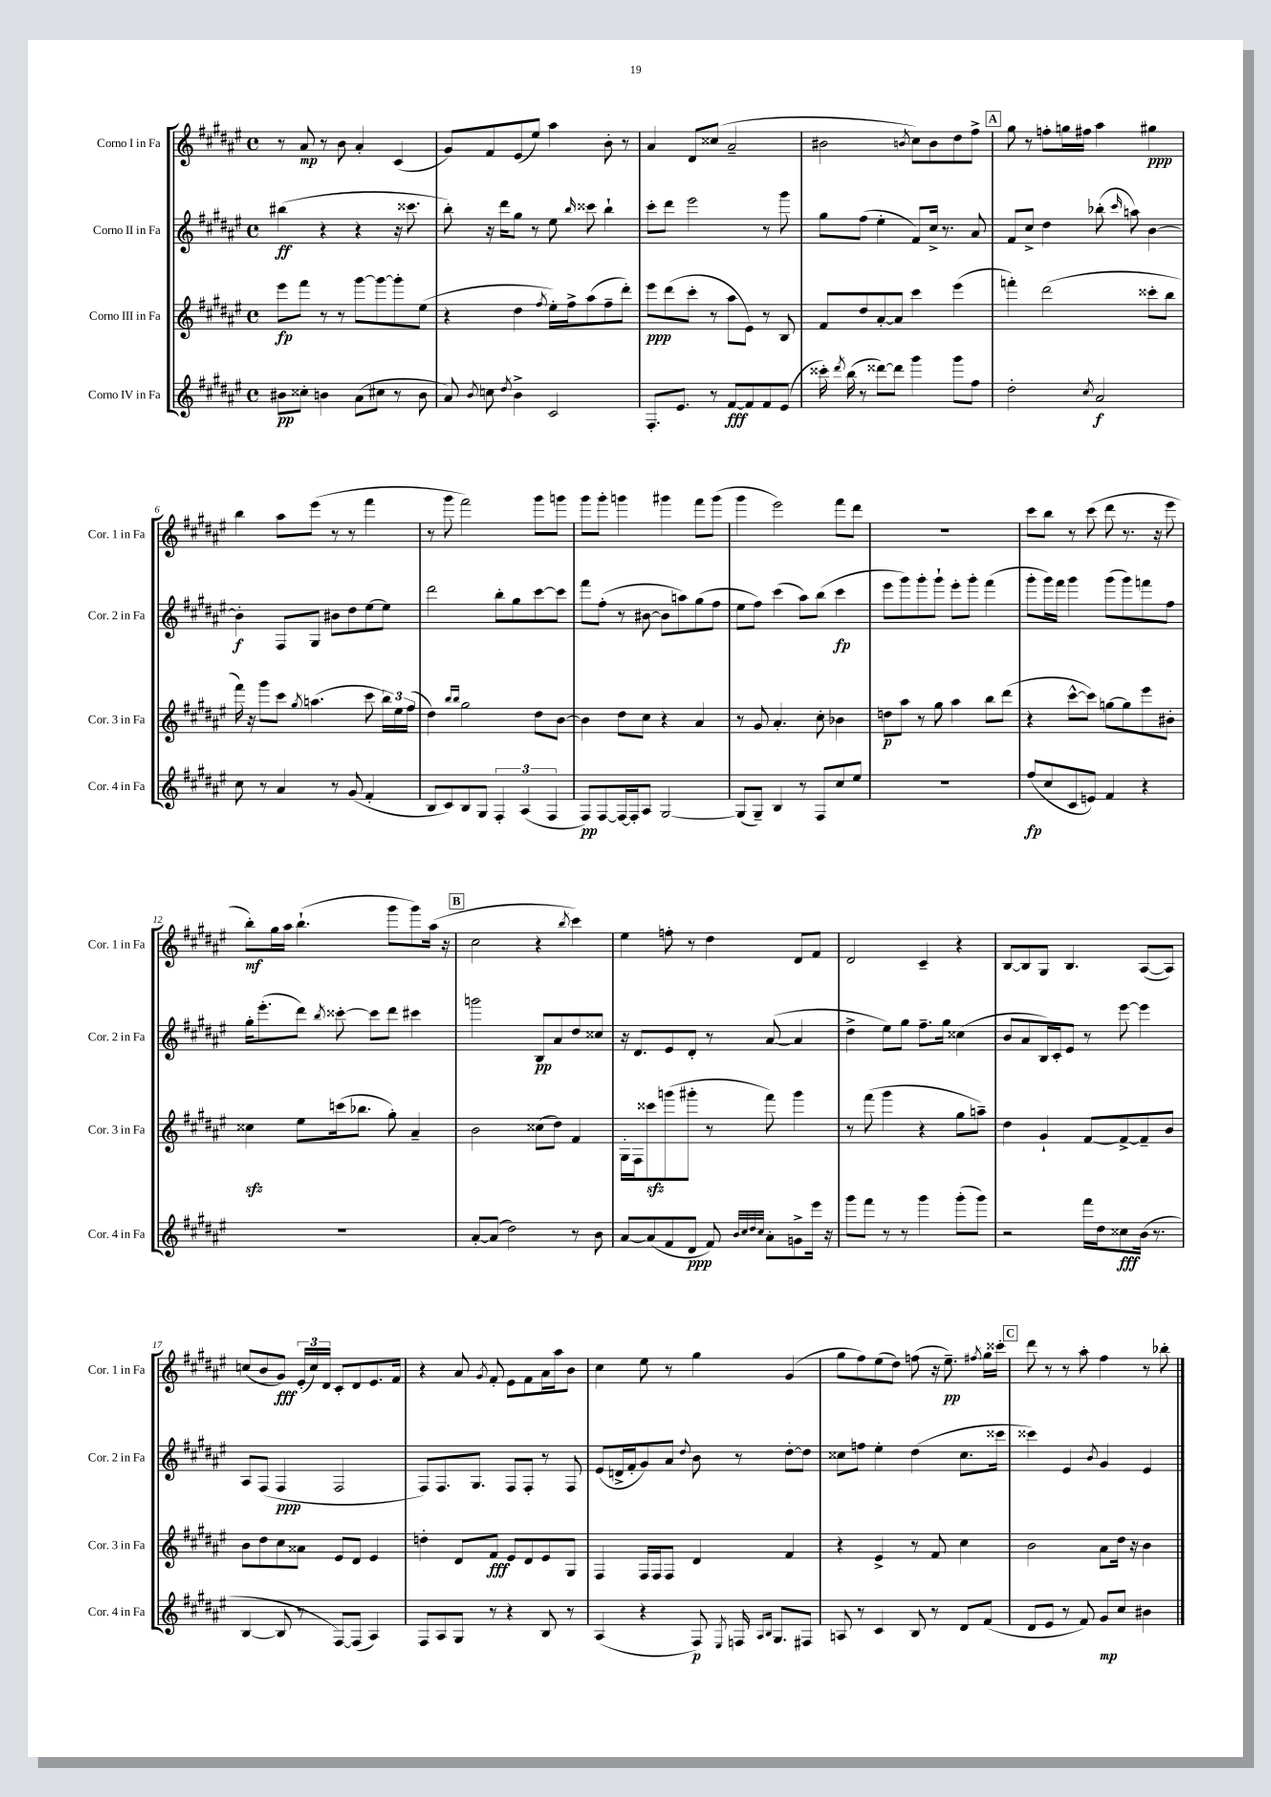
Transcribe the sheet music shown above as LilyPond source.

<<
\new StaffGroup <<
\new Staff = "s0" \with { instrumentName = "Corno I in Fa" shortInstrumentName = "Cor. 1 in Fa" } {
    \clef treble \key fis \major \defaultTimeSignature \time 4/4
    \autoBeamOff r8 ais'8\mp r8 b'8 ais'4-. cis'4( |
    gis'8[) fis'8 eis'8( eis''8]) ais''4 b'8-. r8 |
    ais'4 dis'8[ cisis''8]( ais'2-- |
    bis'2 \acciaccatura { b'8 } cis''8[) b'8 dis''8 fis''8]-> |
    \mark \markup { \box "A" } gis''8 r8 f''8[-. g''16 fis''16] ais''4 gis''4\ppp |
    b''4 ais''8[ eis'''8]( r8 r8 fis'''4 |
    r8 gis'''8 fis'''2) gis'''8[ g'''8] |
    gis'''8[ gis'''8]-. g'''4 gis'''4 fis'''8[ gis'''8]( |
    gis'''4 eis'''2) fis'''8[ dis'''8] |
    R1 |
    cis'''8[ b''8] r8 cis'''8( dis'''8 r8. r16 eis'''8 |
    b''8[-.\mf) gis''16 ais''16] b''4.-!( gis'''8[ gis'''8) ais''16]( r16 |
    \mark \markup { \box "B" } cis''2 r4 \acciaccatura { b''8 } cis'''4) |
    eis''4 f''8-. r8 dis''4 dis'8[ fis'8] |
    dis'2 cis'4-- r4 |
    b8[~ b8 gis8] b4. ais8[~( ais8]) |
    c''8[( b'8 gis'8]\fff) \tuplet 3/2 { eis'16[-.( c''16) dis'16] } cis'8[-. dis'8 eis'8. fis'16] |
    r4 ais'8 \acciaccatura { gis'8 } fis'8-. eis'8[ fis'8 ais'16 ais''16 b'8] |
    cis''4 eis''8 r8 gis''4 gis'4( |
    gis''8[ fis''8) eis''8( dis''8]) f''8( r16 eis''8.--\pp) \acciaccatura { fis''8 } gis''16[ cisis'''16]-. |
    \mark \markup { \box "C" } dis'''8 r8 r8 ais''8-. fis''4 r8 bes''8-. \bar "|." |
}
\new Staff = "s1" \with { instrumentName = "Corno II in Fa" shortInstrumentName = "Cor. 2 in Fa" } {
    \clef treble \key fis \major \defaultTimeSignature \time 4/4
    \autoBeamOff bis''4\ff( r4 r4 r16 cisis'''8. |
    b''8-.) r16 dis'''16[ gis''8] r8 eis''8 \grace { b''16 } cisis'''8 b''4-! |
    cis'''8[-. dis'''8] eis'''2 r8 gis'''8 |
    gis''8[ fis''8]( eis''4-. fis'8[) cis''16]-> r8. ais'8 |
    \mark \markup { \box "A" } fis'8[ cis''8]-> dis''4 bes''8-.( \grace { cis'''16 } a''8) b'4~ |
    b'4-.\f fis8[ gis8] bis'8[ dis''8 eis''8~ eis''8] |
    dis'''2 b''8[-. gis''8 cis'''8~ cis'''8] |
    fis'''8[ fis''8]-.( r8 bis'8~ bis'8[ a''8) gis''8( fis''8] |
    eis''8[ fis''8]) cis'''4( ais''8[) b''8]( cis'''4\fp |
    eis'''8[ gis'''8) gis'''8-. gis'''8]-! eis'''8[-. gis'''8]-. fis'''4( |
    gis'''8[-. gis'''16) fis'''16] gis'''4 gis'''8[( gis'''8) f'''8 fis''8] |
    gis''16[-. eis'''8.-.( dis'''8]) \acciaccatura { b''8 } cisis'''8~-. cisis'''8[ dis'''8] cis'''4 |
    \mark \markup { \box "B" } g'''2 b8[\pp ais'8 dis''8 cisis''8] |
    r16 dis'8.[ eis'8 dis'8]-. r8 ais'8~( ais'4 |
    dis''4-> eis''8[) gis''8] fis''8.[-- gis''16] cisis''4( |
    b'8[ ais'8 b16) cis'16-. eis'8] r8 eis'''8~ eis'''4 |
    ais8[ fis8]( fis4\ppp fis2 |
    fis8[) fis8. gis8.] fis8[ fis8]-. r8 fis8 |
    eis'8[( d'16-> fis'16-. gis'8) ais'8] \appoggiatura { dis''8 } b'8 r8 dis''8[~-. dis''8] |
    cisis''8[ f''8] eis''4-. dis''4( cisis''8.[ cisis'''16] |
    \mark \markup { \box "C" } cisis'''4) eis'4 \acciaccatura { b'8 } gis'4 eis'4 \bar "|." |
}
\new Staff = "s2" \with { instrumentName = "Corno III in Fa" shortInstrumentName = "Cor. 3 in Fa" } {
    \clef treble \key fis \major \defaultTimeSignature \time 4/4
    \autoBeamOff eis'''8[\fp fis'''8] r8 r8 gis'''8[~ gis'''8~ gis'''8-. eis''8]( |
    r4 dis''4 \acciaccatura { fis''8 } eis''16[-.) fis''16-> ais''8( fis''8-- dis'''8]-.) |
    eis'''8[\ppp dis'''8( cis'''8]-. r8 ais''8[ eis'8]) r8 b8 |
    fis'8[ dis''8 ais'8~-. ais'8] cis'''4 eis'''4( |
    \mark \markup { \box "A" } f'''4-.) dis'''2( cisis'''8[-. b''8] |
    fis'''16) r16 gis'''8[ cis'''8] \acciaccatura { gis''8 } a''4.( cis'''8 \tuplet 3/2 { b''16[) eis''16 fis''16]( } |
    dis''4) \grace { b''16[ b''16] } gis''2 dis''8[ b'8]~ |
    b'4 dis''8[ cis''8] r4 ais'4 |
    r8 gis'8 ais'4.-. cis''8-. bes'4 |
    d''8[\p ais''8] r8 gis''8 ais''4 b''8[ dis'''8]( |
    r4 cis'''8[~-^ cis'''8]) g''8[~ g''8 eis'''8 bis'8]-. |
    cisis''4\sfz eis''8[ c'''16( bes''8.] gis''8-.) ais'4-- |
    \mark \markup { \box "B" } b'2 cisis''8[( dis''8]) fis'4 |
    gis16[-. fis16 cisis'''8\sfz g'''8( gis'''8]-. r8 fis'''8) gis'''4 |
    r8 fis'''8( gis'''4 r4 gis''8[ a''8]--) |
    dis''4 gis'4-! fis'8[~ fis'8~-> fis'8-- b'8] |
    b'8[ dis''8 cis''8 aisis'8] eis'8[ dis'8] eis'4 |
    d''4-. dis'8[ fis'8]\fff eis'8[ dis'8 eis'8 gis8] |
    fis4 fis16[ fis16 fis8] dis'4 fis'4 |
    r4 eis'4-> r8 fis'8 cis''4 |
    \mark \markup { \box "C" } b'2 ais'8[ dis''16] r16 b'4 \bar "|." |
}
\new Staff = "s3" \with { instrumentName = "Corno IV in Fa" shortInstrumentName = "Cor. 4 in Fa" } {
    \clef treble \key fis \major \defaultTimeSignature \time 4/4
    \autoBeamOff bis'8[\pp cisis''8]-. b'4 ais'8[( cis''8] r8 b'8 |
    ais'8) \acciaccatura { b'8 } c''8 \acciaccatura { dis''8 } b'4-> cis'2 |
    fis8.[-. eis'8.] r8 fis'8[~\fff fis'8 fis'8 eis'8]( |
    cisis'''16-.) \acciaccatura { dis'''8 } b''16( r8 disis'''8[~) disis'''8] gis'''4 gis'''8[ fis''8] |
    \mark \markup { \box "A" } dis''2-. \acciaccatura { cis''8 } ais'2\f |
    cis''8 r8 ais'4 r8 gis'8( fis'4-. |
    b8[ cis'8) b8 gis8] \tuplet 3/2 { fis4-. ais4( fis4 } |
    fis8[\pp) fis8~ fis16~ fis16-. ais8] gis2~ |
    gis8[( gis8]--) b4 r8 fis8[ cis''8 eis''8] |
    R1 |
    fis''8[\fp( cis''8 cis'8 e'8]) fis'4 r4 |
    R1 |
    \mark \markup { \box "B" } ais'8[~-. ais'8]( dis''2) r8 b'8 |
    ais'8[~ ais'8( fis'8 dis'8]\ppp fis'8) \grace { b'32[ cis''32 dis''32 cis''32] } ais'8[-. g'8-> eis'''16] r16 |
    gis'''8[ fis'''8] r8 r8 gis'''4 gis'''8[-.( gis'''8]) |
    r2 fis'''16[ dis''16 cisis''8\fff b'16]( r8. |
    b4~ b8 r8 fis8[~) fis8]( ais4) |
    fis8[ ais8 gis8] r8 r4 b8 r8 |
    ais4( r4 fis8\p) \acciaccatura { eis8 } f16 \grace { ais16[ b16] } gis8.[ fis8] |
    a8 r8 cis'4 b8 r8 dis'8[ fis'8]( |
    \mark \markup { \box "C" } dis'8[ eis'8] r8 fis'8) gis'8[\mp cis''8] bis'4 \bar "|." |
}
>>
>>
